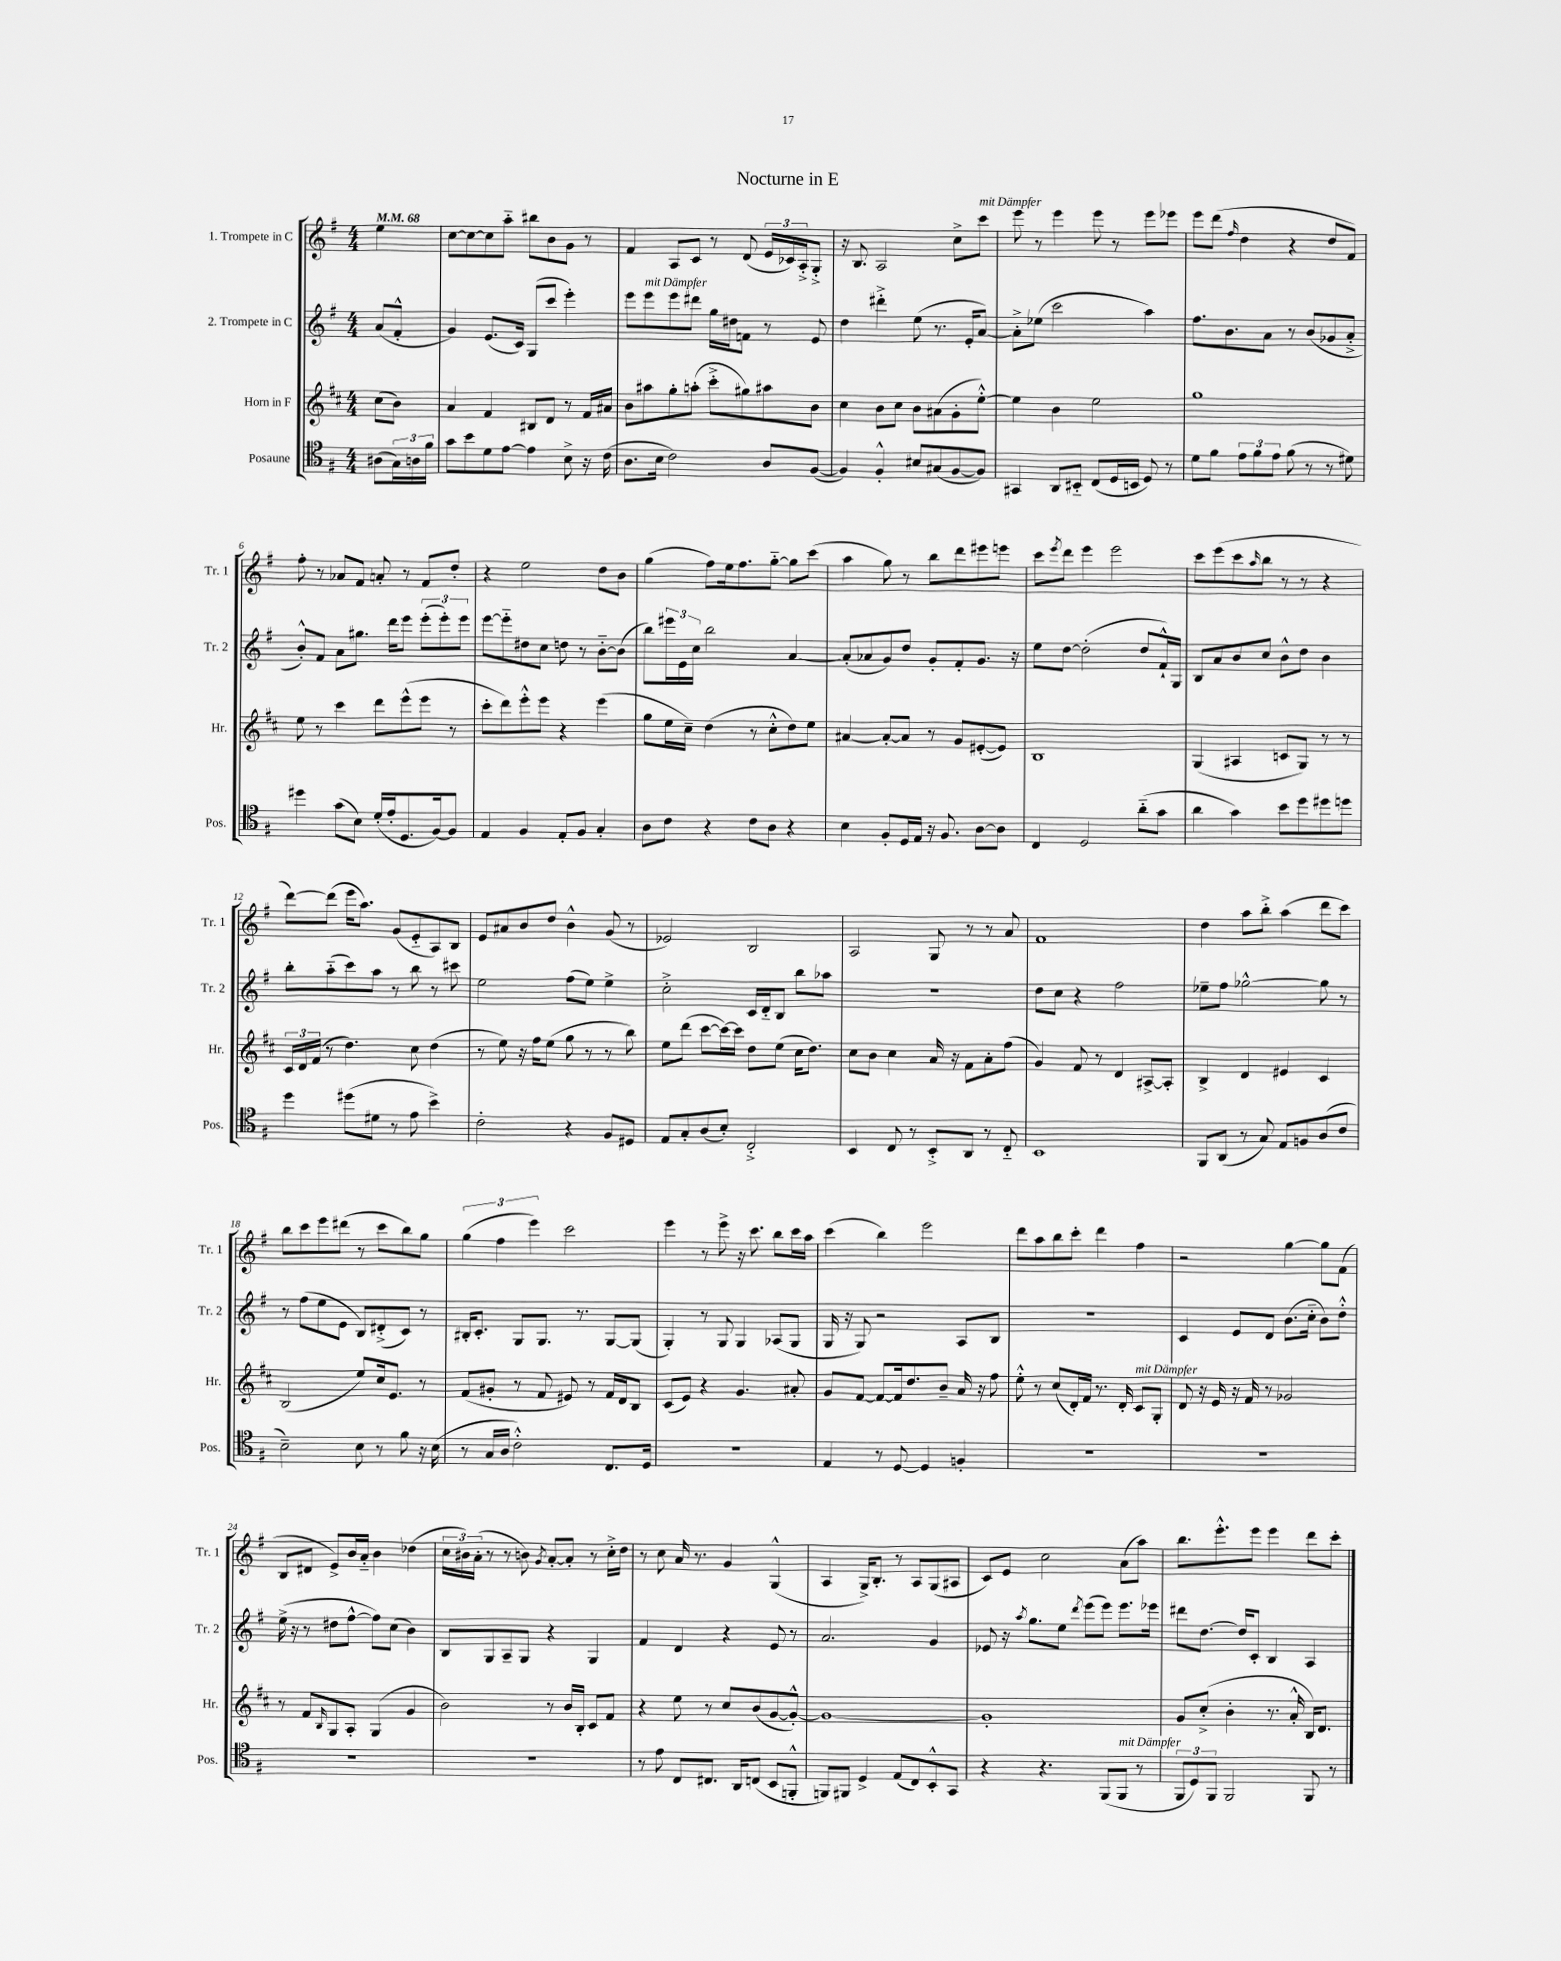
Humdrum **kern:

**kern	**kern	**kern	**kern
*staff4	*staff3	*staff2	*staff1
*clefC4	*clefG2	*clefG2	*clefG2
*k[f#]	*k[f#c#]	*k[f#]	*k[f#]
*M4/4	*M4/4	*M4/4	*M4/4
*MM68	*MM68	*MM68	*MM68
(8A#	(8cc#	(8a	4ee
24G)	8b)	8f#'^^	.
24A	.	.	.
24f#	.	.	.
=	=	=	=
8g	4a	4g)	[8cc
8b	.	.	8cc_
8d	4f#	(8.e	8cc]
[8e	.	.	8aa'~
.	.	16c)	.
4e]	8B#	(8G	8bb#
.	8d	8ccc	8b
8B^	8r	4eee')	8g
16r	16f#	.	8r
(16c	16a#	.	.
=	=	=	=
8.A	8b	8eee	4f#
.	8aa#	8eee	.
16B	.	.	.
2c)	8gg'	8eee	8A
.	(8aa'	8ddd#	8c
.	8ccc#'^	16gg	8r
.	.	16dd#	.
.	8gg#)	8f	(8d
8A	8aa#	8r	24e
.	.	.	24c-)
.	.	.	24A'^
([8F#	8b	8e	8G'^
=	=	=	=
4F#])	4cc#	4dd	16r
.	.	.	8.B
4F#'^^	8b	4ddd#'^	2A
.	8cc#	.	.
8B#	8b	(8ee	.
(8G#	(8a#	8.r	.
[8F#	8g'	.	8cc^
.	.	16e'	.
8F#])	[8ee'^^)	[8a)	8ccc
=	=	=	=
4GG#	4ee]	8a'^]	8eee
.	.	(8ee-	8r
8AA	4b	2ccc	4eee
8BB#'~	.	.	.
(8C	2ee	.	8eee
16D	.	.	8r
16BB	.	.	.
8D)	.	4aa)	8eee
8r	.	.	8eee-
=	=	=	=
8d	1gg	8.ff#	8eee
8f#	.	.	(8ddd
.	.	8.b	.
.	.	.	16qqff#
12e	.	.	4dd
12f#	.	.	.
.	.	8a	.
12e	.	.	.
(8f#	.	8r	4r
8r	.	(8b	.
8r	.	8g-	8dd
8d#)	.	8a'^	8f#)
=	=	=	=
4dd#	8ee	8b'^^)	8ff#'
.	8r	8f#	8r
(8g	4ccc#	8a	8a-
8B)	.	8.gg#	8f#
(16d'	8ddd	.	8a'
16e'	.	16ddd	.
8.D	(8eee^^	8eee	8r
.	8eee	(12eee'	8f#
[16F#)	.	.	.
.	.	12eee')	.
8F#]	8r	.	8dd'
.	.	12eee	.
=	=	=	=
4E	8ccc#'	[8eee	4r
.	8ddd)	8eee'~]	.
4F#	8eee'^^	8dd#	2ee
.	8eee	8cc	.
8E'	4r	8dd	.
8F#	.	8r	.
4G'	(4eee	[8b'~	8dd
.	.	(8b]	8b
=	=	=	=
8A	8gg	8bb)	(4gg
8c	16ee	24eee#	.
.	.	24e	.
.	16cc#~)	.	.
.	.	24cc	.
4r	(4dd	2bb	8ff#)
.	.	.	16ee
.	.	.	8.ff#
8c	8r	.	.
8A	8cc#'^^	.	[8gg'~
4r	8dd)	[4a	8gg]
.	8ee	.	(8ccc
=	=	=	=
4B	[4a#	(8a']	4aa
.	.	8a-	.
8F#'	8a#'_	8g)	8gg)
16D	8a#]	8dd	8r
16E	.	.	.
16r	8r	8g'	8bb
8.F#	.	.	.
.	8g	8f#'	8ddd
[8A	([8e#'	8.g	8eee#
8A]	8e#])	.	8eee
.	.	16r	.
=	=	=	=
4C	1B	8ee	8ccc
.	.	.	8qeee
.	.	[8dd	8ddd
2D	.	(2dd']	4eee
.	.	.	2eee
(8a'~	.	8dd	.
8g	.	16f#`^^)	.
.	.	16G	.
=	=	=	=
4a	(4G	8B	8ccc
.	.	8a	(8eee
4g)	4A#	8b	8ccc
.	.	.	16qqaa
.	.	8cc	8bb
8b	8c	8b^^	8r
8dd	8G)	8dd	8r
8dd#	8r	4b	4r
8dd	8r	.	.
=	=	=	=
4dd	24c#	8bb'	[8ddd)
.	24d	.	.
.	(24f#	.	.
.	8r	(8aa'~	(8ddd]
(8dd#	4.dd)	8ccc)	16eee
.	.	.	8.aa)
8d#	.	8aa	.
8r	.	8r	(8g
8e	8cc#	8bb	8e'~
4b^)	(4dd	8r	8A)
.	.	8ccc#	8B
=	=	=	=
2c'	8r	2ee	8e
.	8ee)	.	8a#
.	16r	.	8b
.	16ff#	.	.
.	(8ee	.	8dd
4r	8gg	(8ff#	4b^^
.	8r	8ee)	.
8F#	8r	4ee^	(8g
8D#	8bb)	.	8r
=	=	=	=
8E	8ee	2cc'^	2e-)
8G'	(8ddd	.	.
(8A	[8ccc#	.	.
8B')	16ccc#_)	.	.
.	16ccc#]	.	.
2C'^	8dd	16c	2B
.	.	16d'~	.
.	(8ee	8B	.
.	16cc#	8bb	.
.	8.dd)	.	.
.	.	8aa-	.
=	=	=	=
4BB	8cc#	1r	2A
.	8b	.	.
8C	4cc#	.	.
8r	.	.	.
8BB'^	16a	.	8G
.	16r	.	.
8AA	8f#	.	8r
8r	8a'	.	8r
8C'~	(8ff#	.	8a
=	=	=	=
1BB	4g)	8dd	1f#
.	.	8cc	.
.	8f#	4r	.
.	8r	.	.
.	4d	2ff#	.
.	[8A#^	.	.
.	8A#']	.	.
=	=	=	=
8FF#	4B^	8ee-~	4dd
(8AA	.	8ff#	.
8r	4d	[2gg-^^	8aa
8G)	.	.	8bb'^
8E	4e#	.	(4aa
8F	.	.	.
(8A	4c#	8gg-]	8ddd
8c	.	8r	8ccc)
=	=	=	=
2B~)	(2B	8r	8bb
.	.	(8ff#	8ccc
.	.	8ee	8eee
.	.	8e	(8ddd#
8B	8ee)	8B)	8r
8r	16cc#	(8d#'^	8ccc
.	8.e	.	.
8f#	.	8c)	8bb)
16r	8r	8r	8gg
(16B	.	.	.
=	=	=	=
8r	(8f#	16B#'	(6gg
.	.	8.c'	.
16G	8g#'	.	.
.	.	.	6ff#
16A	.	.	.
2c'^^)	8r	8G	.
.	.	.	6eee)
.	8f#	8.G	.
.	8e#)	.	2ccc
.	.	8.r	.
.	8r	.	.
8.C	16f#	[8G	.
.	16d	.	.
.	8B	(8G]	.
16D	.	.	.
=	=	=	=
1r	(8c#	4G')	4eee
.	8e)	.	.
.	4r	8r	8r
.	.	8G	8eee^
.	4.g	4G	16r
.	.	.	8.ccc
.	.	(8A-	8bb
.	8a#'	8G	16ccc
.	.	.	16aa
=	=	=	=
4E	8g	16G	(4ccc
.	.	16r	.
.	[8f#	8G)	.
8r	8f#_	2r	4bb)
[8D	16f#]	.	.
.	8.dd	.	.
4D]	.	.	2eee
.	8b~	.	.
4F'	16a	8A	.
.	16r	.	.
.	8ff#	8B	.
=	=	=	=
1r	8ee'^^	1r	8ddd
.	8r	.	8aa
.	(8cc#	.	8bb
.	16d')	.	8ccc'
.	16f#	.	.
.	8.r	.	4ddd
.	16d'	.	.
.	8c#	.	4ff#
.	8G'	.	.
=	=	=	=
1r	8d	4c	2r
.	16r	.	.
.	16e	.	.
.	16r	8e	.
.	16f#	.	.
.	8r	8d	.
.	2g-	(8.b	[4gg
.	.	16cc'~	.
.	.	8b)	8gg]
.	.	8dd'^^	(8f#
=	=	=	=
1r	8r	(16ee^	8B
.	.	16r	.
.	8f#	8r	8d#
.	16qqB	.	.
.	8G	8dd#	8e^)
.	8A'	[8ff#^^	16b
.	.	.	16a'~
.	(4G	8ff#])	4b
.	.	(8cc	.
.	4g	4b)	(4dd-
=	=	=	=
1r	2b)	8B	24cc
.	.	.	24b#)
.	.	.	(24a'
.	.	8G	8r
.	.	8A~	8r
.	.	8G	8b)
.	.	.	8qg
.	8r	4r	[8a'
.	16b	.	8a']
.	16B'	.	.
.	8c#	4G	8r
.	8f#	.	16cc'^
.	.	.	16dd
=	=	=	=
8r	4r	4f#	8r
8e	.	.	8cc
8C	8ee	4d	16a
.	.	.	8.r
8.C#	8r	.	.
.	8cc#	4r	4g
16AA	.	.	.
(8C	(8b	.	.
8BB	[8g	8e	(4G^^
8FF'^^	8g'^^_)	8r	.
=	=	=	=
8FF)	1g_	2.a	4A
8FF#	.	.	.
4D^	.	.	16G^)
.	.	.	8.B'
(8E	.	.	8r
8C)	.	.	8A
8BB'^^	.	4g	(8G
8GG	.	.	8A#
=	=	=	=
4r	1g']	8e-	8c)
.	.	16r	8e
.	.	8qaa	.
.	.	8.gg	.
4.r	.	.	2cc
.	.	8ee	.
.	.	8qddd	.
.	.	(8eee	.
(8FF#	.	8eee)	.
8FF#	.	8.eee	(8a
8r	.	.	8aa)
.	.	16eee-	.
=	=	=	=
12FF#	8g	8ddd#	8.bb
12D)	.	.	.
.	(8cc#'^	[8.dd	.
12FF#	.	.	.
.	.	.	8.eee'^^
2FF#	4b'	.	.
.	.	16dd]	.
.	.	8c'	8eee
.	8.r	4B	4eee
.	16a'^^	.	.
8FF#	16B)	4A	8ddd
.	8.d	.	.
8r	.	.	8ccc'
==	==	==	==
*-	*-	*-	*-
